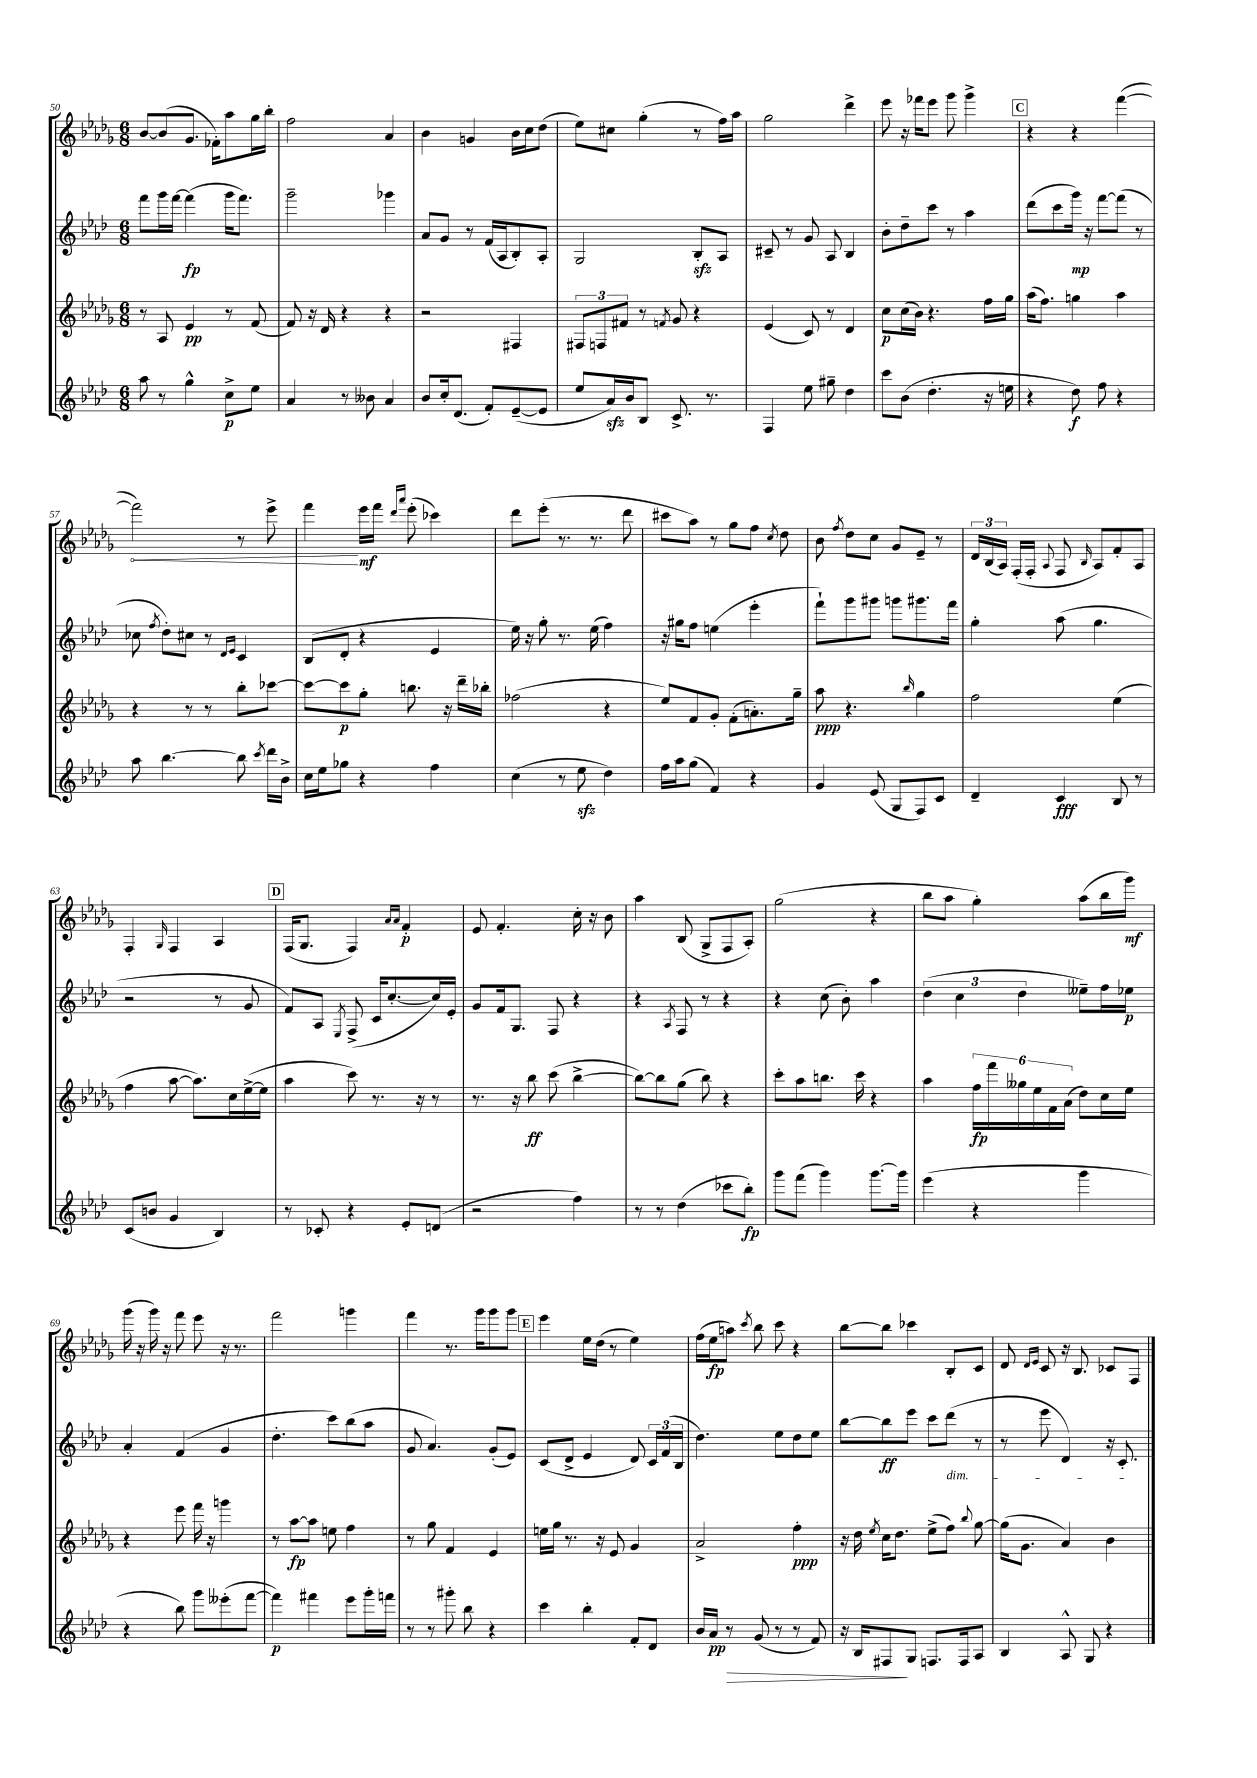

**kern	**dynam	**kern	**dynam	**kern	**dynam	**kern	**dynam
*part4	*part4	*part3	*part3	*part2	*part2	*part1	*part1
*staff4	*staff4	*staff3	*staff3	*staff2	*staff2	*staff1	*staff1
*clefG2	*	*clefG2	*	*clefG2	*	*clefG2	*
*k[b-e-a-d-]	*	*k[b-e-a-d-g-]	*	*k[b-e-a-d-]	*	*k[b-e-a-d-g-]	*
*M6/8	*	*M6/8	*	*M6/8	*	*M6/8	*
=50	=50	=50	=50	=50	=50	=50	=50
8aa-\	.	8r	.	8fff\L	.	[8b-/L	.
8r	.	8A-/	.	16ggg\L	.	(8b-/]	.
.	.	.	.	[16fff\JJ	.	.	.
4gg^^\	.	4e-/	pp	(4fff\]	fp	8.g-/J	.
.	.	.	.	.	.	16f-X'\KL)	.
8cc^\L	p	8r	.	16ggg\KL	.	8aa-\	.
.	.	.	.	8.fff\J)	.	.	.
8ee-\J	.	(8f/	.	.	.	16gg-\L	.
.	.	.	.	.	.	16bb-'\JJ	.
=51	=51	=51	=51	=51	=51	=51	=51
4a-/	.	8f/)	.	2ggg~\	.	2ff\	.
.	.	16r	.	.	.	.	.
.	.	16d-/	.	.	.	.	.
8r	.	4r	.	.	.	.	.
8b--X\	.	.	.	.	.	.	.
4a-/	.	4r	.	4ggg-X\	.	4a-/	.
=52	=52	=52	=52	=52	=52	=52	=52
8b-/L	.	2r	.	8a-/L	.	4b-\	.
16cc'/k	.	.	.	8g/J	.	.	.
(8.d-/J	.	.	.	.	.	.	.
.	.	.	.	8r	.	4gn/	.
8f'/L)	.	.	.	(16f/LL	.	.	.
.	.	.	.	16A-/J	.	.	.
([8e-~/	.	4F#X/	.	8B-'/)	.	16b-\LL	.
.	.	.	.	.	.	16cc\J	.
8e-/J]	.	.	.	8A-'/J	.	(8dd-\J	.
=53	=53	=53	=53	=53	=53	=53	=53
8ee-/L	.	12F#X/L	.	2G/	.	8ee-\L)	.
.	.	12Fn/	.	.	.	.	.
16a-zz/L)	.	.	.	.	.	8cc#X\J	.
.	.	12f#X/J	.	.	.	.	.
16b-/J	.	.	.	.	.	.	.
8B-/J	.	8r	.	.	.	(4gg-'\	.
.	.	8qfn/	.	.	.	.	.
8.c^/	.	8g-/	.	.	.	.	.
.	.	4r	.	8B-zz'/L	.	8r	.
8.r	.	.	.	.	.	.	.
.	.	.	.	8A-/J	.	16ff\LL)	.
.	.	.	.	.	.	16aa-\JJ	.
=54	=54	=54	=54	=54	=54	=54	=54
4F/	.	(4e-/	.	8c#X~/	.	2gg-\	.
.	.	.	.	8r	.	.	.
8ee-\	.	8c/)	.	8g/	.	.	.
8gg#X~\	.	8r	.	8A-/	.	.	.
4dd-\	.	4d-/	.	4B-/	.	4ddd-^\	.
=55	=55	=55	=55	=55	=55	=55	=55
8ccc\L	.	8cc\L	p	8b-'\L	.	8eee-\	.
(8b-\J	.	(16cc\L	.	8dd-~\	.	16r	.
.	.	16b-\JJ)	.	.	.	16fff-X\KL	.
4.dd-'\	.	4.r	.	8ccc\J	.	8eee-\J	.
.	.	.	.	8r	.	8ggg-\	.
.	.	.	.	4aa-\	.	4ggg-^\	.
16r	.	16ff\LL	.	.	.	.	.
16een\	.	16gg-\JJ	.	.	.	.	.
!!LO:REH:place=s1:t=C
=56	=56	=56	=56	=56	=56	=56	=56
4r	.	(16aa-\KL	.	(8ddd-\L	.	4r	.
.	.	8.ff\J)	.	.	.	.	.
.	.	.	.	8ccc\	.	.	.
8dd-\)	f	4ggn\	.	16ggg\Jk)	mp	4r	.
.	.	.	.	16r	.	.	.
8ff\	.	.	.	[8fff\L	.	.	.
4r	.	4aa-\	.	(8fff\J]	.	([4fff\	.
.	.	.	.	8r	.	.	.
!!LO:LB:g=z
=57	=57	=57	=57	=57	=57	=57	=57
!	!	!	!	!	!	!	!LO:HP:b
8aa-\	.	4r	.	8cc-X\	.	2fff\])	<
.	.	.	.	8qff/	.	.	.
[4.bb-\	.	.	.	8dd-'\L)	.	.	.
.	.	8r	.	8cc#X\J	.	.	.
.	.	8r	.	8r	.	.	.
.	.	.	.	16qqd-/LL	.	.	.
.	.	.	.	16qqe-/JJ	.	.	.
8bb-\]	.	8bb-'\L	.	4c/	.	8r	.
8qccc/	.	.	.	.	.	.	.
16ddd-\LL	.	[8ccc-X\J	.	.	.	8eee-^\	.
16b-^\JJ	.	.	.	.	.	.	.
=58	=58	=58	=58	=58	=58	=58	=58
16cc\LL	.	8ccc-\L_	.	(8B-/L	.	4fff\	.
16ee-\J	.	.	.	.	.	.	.
8gg-X\J	.	8ccc-\]	p	8d-'/J	.	.	.
4r	.	8gg-'\J	.	4r	.	16eee-\LL	[ mf
.	.	.	.	.	.	16fff\JJ	.
.	.	.	.	.	.	16qqddd-/LL	.
.	.	.	.	.	.	16qqaaa-/JJ	.
.	.	8.bbn\	.	.	.	(8eee-'\	.
4ff\	.	.	.	4e-/	.	4ccc-X\)	.
.	.	16r	.	.	.	.	.
.	.	16ddd-~\LL	.	.	.	.	.
.	.	16bb-X'\JJ	.	.	.	.	.
=59	=59	=59	=59	=59	=59	=59	=59
(4cc\	.	(2ff-X\	.	16ee-\)	.	8ddd-\L	.
.	.	.	.	16r	.	.	.
.	.	.	.	8gg'\	.	(8eee-'\J	.
8r	.	.	.	8.r	.	8.r	.
8ee-zz\	.	.	.	.	.	.	.
.	.	.	.	(16ee-\	.	8.r	.
4dd-\)	.	4r	.	4ff\)	.	.	.
.	.	.	.	.	.	8ddd-\	.
=60	=60	=60	=60	=60	=60	=60	=60
16ff\LL	.	8ee-/L)	.	16r	.	8ccc#X\L	.
16aa-\J	.	.	.	16gg#X\KL	.	.	.
(8gg\J	.	8f/	.	8ff\J	.	8aa-\J)	.
4f/)	.	8g-'/J	.	(4een\	.	8r	.
.	.	(8f'\L	.	.	.	8gg-\L	.
4r	.	8.an'\)	.	4eee-'\	.	8ff\J	.
.	.	.	.	.	.	8qcc/	.
.	.	.	.	.	.	8dd-\	.
.	.	16gg-~\Jk	.	.	.	.	.
=61	=61	=61	=61	=61	=61	=61	=61
4g/	.	8aa-\	ppp	8fff`\L)	.	8b-\	.
.	.	.	.	.	.	8qff/	.
.	.	4.r	.	8ggg\	.	8dd-\L	.
(8e-/	.	.	.	8ggg#X\J	.	8cc\J	.
8G/L	.	.	.	8gggn\L	.	8g-/L	.
.	.	16qqbb-/	.	.	.	.	.
8F/)	.	4gg-\	.	8.ggg#X\	.	8e-~/J	.
8c/J	.	.	.	.	.	8r	.
.	.	.	.	16fff\Jk	.	.	.
=62	=62	=62	=62	=62	=62	=62	=62
4d-~/	.	2ff\	.	4gg'\	.	24d-/LL	.
.	.	.	.	.	.	(24B-/	.
.	.	.	.	.	.	24A-/JJ)	.
.	.	.	.	.	.	(16F'/LL	.
.	.	.	.	.	.	16F'/JJ	.
.	.	.	.	.	.	8qqA-/	.
4c/	fff	.	.	(8aa-\	.	8F/	.
.	.	.	.	.	.	16qqB-/	.
.	.	.	.	4.gg\	.	8A-/L)	.
8B-/	.	(4ee-\	.	.	.	8f'/	.
8r	.	.	.	.	.	8A-/J	.
!!LO:LB:g=z
=63	=63	=63	=63	=63	=63	=63	=63
(8c/L	.	4ff\	.	2r	.	4F'/	.
8bn/J	.	.	.	.	.	.	.
.	.	.	.	.	.	16qqG-/	.
4g/	.	[8aa-\	.	.	.	4F/	.
.	.	8.aa-\L])	.	.	.	.	.
4B-/)	.	.	.	8r	.	4A-/	.
.	.	16cc\L	.	.	.	.	.
.	.	([16ee-^\	.	8g/	.	.	.
.	.	16ee-\JJ]	.	.	.	.	.
!!LO:REH:place=s1:t=D
=64	=64	=64	=64	=64	=64	=64	=64
8r	.	4aa-\	.	8f/L)	.	(16F/KL	.
.	.	.	.	.	.	8.G-/J	.
8c-X'/	.	.	.	8A-/J	.	.	.
.	.	.	.	8qE-/	.	.	.
4r	.	8ccc\)	.	(8F^/	.	4F/)	.
.	.	8.r	.	16c/KL	.	.	.
.	.	.	.	[8.cc'/	.	.	.
.	.	.	.	.	.	16qqa-/LL	.
.	.	.	.	.	.	16qqa-/JJ	.
8e-'/L	.	.	.	.	.	4f'/	p
.	.	16r	.	.	.	.	.
(8dn/J	.	8r	.	16cc/L])	.	.	.
.	.	.	.	16e-'/JJ	.	.	.
=65	=65	=65	=65	=65	=65	=65	=65
2r	.	8.r	.	8g/L	.	8e-/	.
.	.	.	.	16f/k	.	4.f'/	.
.	.	16r	.	8.G/J	.	.	.
.	.	8bb-\	ff	.	.	.	.
.	.	(8ccc\	.	8F/	.	.	.
4ff\)	.	[4bb-^\	.	4r	.	16cc'\	.
.	.	.	.	.	.	16r	.
.	.	.	.	.	.	8b-\	.
=66	=66	=66	=66	=66	=66	=66	=66
8r	.	8bb-\L_)	.	4r	.	4aa-\	.
8r	.	8bb-\]	.	.	.	.	.
.	.	.	.	8qA-/	.	.	.
(4dd-\	.	(8gg-\J	.	8F/	.	(8B-/	.
.	.	8bb-\)	.	8r	.	8G-^/L	.
8ccc-X\L	.	4r	.	4r	.	8F/	.
8bb-'\J)	fp	.	.	.	.	8A-'/J)	.
=67	=67	=67	=67	=67	=67	=67	=67
8ggg\L	.	8ccc'\L	.	4r	.	(2gg-\	.
(8fff\J	.	8aa-\	.	.	.	.	.
4ggg\)	.	8.bbn\J	.	(8cc\	.	.	.
.	.	.	.	8b-'\)	.	.	.
.	.	16ccc\	.	.	.	.	.
[8.ggg\L	.	4r	.	4aa-\	.	4r	.
16ggg\Jk]	.	.	.	.	.	.	.
=68	=68	=68	=68	=68	=68	=68	=68
(4eee-\	.	4aa-\	.	(6dd-\	.	8bb-\L	.
.	.	.	.	.	.	8aa-\J	.
.	.	.	.	6cc\	.	.	.
4r	.	24ff\LL	fp	.	.	4gg-'\)	.
.	.	24fff\	.	.	.	.	.
.	.	24gg--X\	.	6dd-\	.	.	.
.	.	24ee-\	.	.	.	.	.
.	.	24f\	.	.	.	.	.
.	.	(24a-\JJ	.	.	.	.	.
4ggg\	.	8dd-\L)	.	8ee--X~\L)	.	(8aa-\L	.
.	.	16cc\L	.	16ff\L	.	16bb-\L	.
.	.	16ee-\JJ	.	16ee-X\JJ	p	16ggg-\JJ)	mf
!!LO:LB:g=z
=69	=69	=69	=69	=69	=69	=69	=69
4r	.	4r	.	4a-'/	.	(16ggg-\	.
.	.	.	.	.	.	16r	.
.	.	.	.	.	.	16ggg-\)	.
.	.	.	.	.	.	16r	.
8bb-\)	.	8eee-\	.	(4f/	.	8fff\	.
8ggg\L	.	16fff\	.	.	.	8eee-\	.
.	.	16r	.	.	.	.	.
(8eee--X'\	.	4gggn\	.	4g/	.	16r	.
.	.	.	.	.	.	8.r	.
[8fff\J	.	.	.	.	.	.	.
=70	=70	=70	=70	=70	=70	=70	=70
4fff\])	p	8r	.	4.dd-'\	.	2fff\	.
.	.	[8aa-\L	fp	.	.	.	.
4fff#X\	.	8aa-\J]	.	.	.	.	.
.	.	8een\	.	8ccc\L)	.	.	.
8eee-\L	.	4ff\	.	(8bb-\	.	4gggn\	.
16ggg'\L	.	.	.	8aa-\J	.	.	.
16fffn\JJ	.	.	.	.	.	.	.
=71	=71	=71	=71	=71	=71	=71	=71
8r	.	8r	.	8g/	.	4fff\	.
8r	.	8gg-\	.	4.a-/)	.	.	.
8ggg#X'\	.	4f/	.	.	.	8.r	.
8bb-\	.	.	.	.	.	.	.
.	.	.	.	.	.	16ggg-\KL	.
4r	.	4e-/	.	(8g'/L	.	8ggg-\	.
.	.	.	.	8e-/J)	.	8ggg-\J	.
!!LO:REH:place=s1:t=E
=72	=72	=72	=72	=72	=72	=72	=72
4ccc\	.	16een\LL	.	(8c/L	.	4eee-\	.
.	.	16gg-\JJ	.	.	.	.	.
.	.	8.r	.	8d-^/J	.	.	.
4bb-'\	.	.	.	4e-/	.	16ee-\LL	.
.	.	16r	.	.	.	(16dd-\JJ	.
.	.	8e-/	.	.	.	8r	.
8f'/L	.	4g-/	.	8d-/)	.	4ee-\)	.
8d-/J	.	.	.	24c/LL	.	.	.
.	.	.	.	(24f/	.	.	.
.	.	.	.	24B-/JJ	.	.	.
=73	=73	=73	=73	=73	=73	=73	=73
16b-/LL	.	2a-^/	.	4.dd-\)	.	(16ff\LL	.
!	!LO:HP:b	!	!	!	!	!	!
16a-/JJ	> pp	.	.	.	.	16ee-\J	fp
8r	.	.	.	.	.	8aan\J)	.
.	.	.	.	.	.	8qccc/	.
(8g/	.	.	.	.	.	8bb-\	.
8r	.	.	.	8ee-\L	.	8ccc\	.
8r	.	4ff'\	ppp	8dd-\	.	4r	.
8f/)	.	.	.	8ee-\J	.	.	.
=74	=74	=74	=74	=74	=74	=74	=74
16r	.	16r	.	[8bb-\L	.	[8bb-\L	.
16B-/KL	.	16dd-\	.	.	.	.	.
.	.	8qee-/	.	.	.	.	.
8F#X/	.	16cc\KL	.	8bb-\]	ff	8bb-\J]	.
.	.	8.dd-\J	.	.	.	.	.
8G/J	]	.	.	8eee-\J	.	4ccc-X\	.
8.Fn/L	.	(8ee-^\L	.	8ccc\L	.	.	.
!	!	!	!	!LO:TX:b:i:t=dim.	!	!	!
.	.	8ff\J)	.	(8ddd-\J	.	8B-'/L	.
16F/k	.	.	.	.	.	.	.
.	.	8qqbb-/	.	.	.	.	.
8A-/J	.	[8gg-\	.	8r	.	8c/J	.
=75	=75	=75	=75	=75	=75	=75	=75
4B-/	.	(16gg-\KL]	.	8r	.	8d-/	.
.	.	8.g-\J	.	.	.	.	.
.	.	.	.	.	.	16qqd-/LL	.
.	.	.	.	.	.	16qqe-/JJ	.
.	.	.	.	8eee-\	.	8c/	.
8A-^^/	.	4a-/)	.	4d-/)	.	16r	.
.	.	.	.	.	.	8.B-/	.
8G/	.	.	.	.	.	.	.
4r	.	4b-\	.	16r	.	8c-X/L	.
.	.	.	.	8.c'/	.	.	.
.	.	.	.	.	.	8F/J	.
==	==	==	==	==	==	==	==
*-	*-	*-	*-	*-	*-	*-	*-
